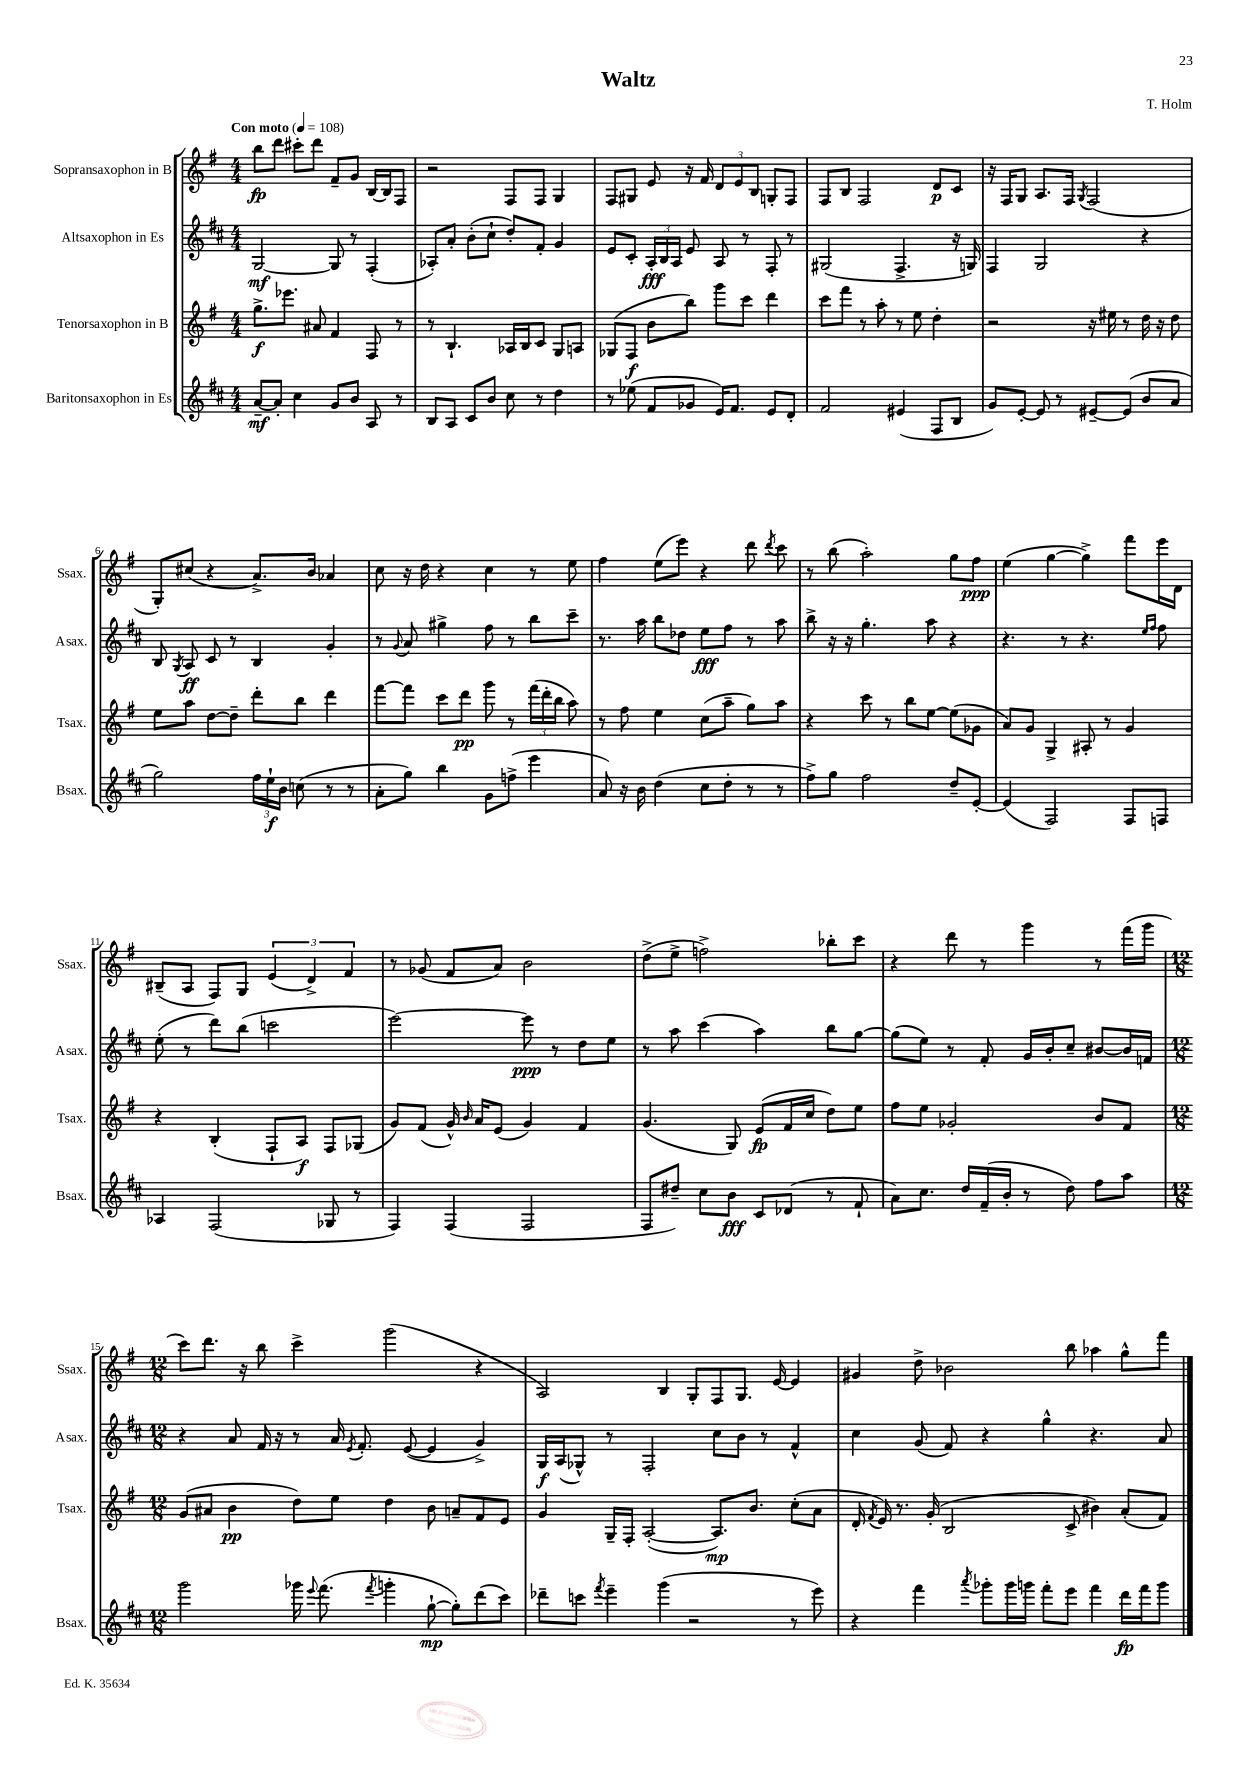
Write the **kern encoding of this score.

**kern	**kern	**kern	**kern
*staff4	*staff3	*staff2	*staff1
*clefG2	*clefG2	*clefG2	*clefG2
*k[f#c#]	*k[f#]	*k[f#c#]	*k[f#]
*M4/4	*M4/4	*M4/4	*M4/4
*MM108	*MM108	*MM108	*MM108
[8a~/L	8.gg^\L	[2G/	8bb\L
8a'/]J	.	.	8ddd\J
.	8.eee-\J	.	.
4cc#\	.	.	8ccc#'\L
.	8a#/	.	8ddd\J
8g/L	4f#/	8G/]	8f#~/L
8b/J	.	8r	8g/J
8A/	8F#/	(4F#'/	[16B/LL
.	.	.	16B/]J
8r	8r	.	8F#/J
=	=	=	=
8B/L	8r	8A-'/L)	2r
8A/J	4.B`/	8a'/J	.
8c#/L	.	(8b'\L	.
8b/J	.	8cc#`\J	.
8cc#\	16A-/LL	8dd'/L)	8F#/L
.	16B/J	.	.
8r	8c/J	8f#'/J	8F#/J
4dd\	8G/L	4g/	4G/
.	8A/J	.	.
=	=	=	=
8r	(8G-/L	8e/L	8F#/L
(8ee-\	8F#/J	8c#'/J	8G#/J
8f#/L	8b\L	24A'/LL	8e/
.	.	24B/	.
.	.	24A/JJ	.
8g-/J	8bb\J)	8e/	16r
.	.	.	16f#/
16e/LK)	8ggg\L	8A/	12d/L
8.f#/J	.	.	.
.	.	.	12e/
.	8ccc\J	8r	.
.	.	.	12B/J
8e/L	4ddd\	8F#'/	8G'/L
8d'/J	.	8r	8F#/J
=	=	=	=
2f#/	8ccc\L	(2G#/	8F#/L
.	8fff#\J	.	8B/J
.	8r	.	2F#/
.	8aa'\	.	.
(4e#/	8r	4.F#^/	.
.	8ee\	.	.
8F#/L	4dd'\	.	8d/L
8B/J	.	16r	8c/J
.	.	16G/)	.
=	=	=	=
8g/L)	2r	4F#/	16r
.	.	.	16F#/LK
[8e'/J	.	.	8G/J
8e/]	.	2G/	8.A/L
8r	.	.	.
.	.	.	16F#/Jk
.	.	.	8qG/
[8e#~/L	16r	.	(2F#/
.	16ee#\	.	.
(8e#/]J	8r	.	.
8b/L	16dd\	4r	.
.	16r	.	.
8a/J	8dd\	.	.
=	=	=	=
2gg\)	8ee\L	8B/	8G'/L)
.	.	8qG/	.
.	8aa\J	8A/	(8cc#/J
.	[8dd\L	8c#/	4r
.	8dd~\]J	8r	.
24ff#\LL	8ddd'\L	4B/	8.a^/L)
24ee`\	.	.	.
24b\JJ	.	.	.
(8cc\	8bb\J	.	.
.	.	.	16b/Jk
8r	4ddd\	4g'/	4a-/
8r	.	.	.
=	=	=	=
8a'\L	[8fff#\L	8r	8cc\
.	.	8qqg/	.
8gg\J)	8fff#\]J	8a/	16r
.	.	.	16dd\
4bb\	8ccc\L	4gg#^\	4r
.	8ddd\J	.	.
8g\L	8ggg\	8ff#\	4cc\
(8ff^\J	8r	8r	.
4eee\	(24fff#\LL	8bb\L	8r
.	24ddd'\	.	.
.	24bb\JJ	.	.
.	8aa\)	8ccc#~\J	8ee\
=	=	=	=
8a/)	8r	8.r	4ff#\
16r	8ff#\	.	.
16b\	.	16aa\	.
(4dd\	4ee\	8bb\L	(8ee\L
.	.	8dd-\J	8eee\J)
8cc#\L	(8cc\L	8ee\L	4r
8dd'\J	8aa~\J	8ff#\J	.
8r	8gg\L)	8r	8ddd\
.	.	.	8qddd/
8r	8aa\J	8aa\	8ccc\
=	=	=	=
8ff#^\L)	4r	8bb^\	8r
8gg\J	.	16r	(8bb\
.	.	16r	.
2ff#\	8ccc\	4.gg'\	2aa'\)
.	8r	.	.
.	8bb\L	.	.
.	[8ee\J	8aa\	.
8dd~/L	(8ee\]L	4r	8gg\L
[8e'/J	8g-\J	.	8ff#\J
=	=	=	=
(4e/]	8a/L)	4.r	(4ee\
.	8g/J	.	.
2F#/)	4G^/	.	[4gg\
.	.	8r	.
.	8A#'/	4.r	4gg^\])
.	8r	.	.
8F#/L	4g/	.	8fff#\L
.	.	16qqee/LL	.
.	.	16qqff#/JJ	.
8F/J	.	8ff#\	16eee\L
.	.	.	16d\JJ
=	=	=	=
4A-/	4r	(8ee'\	(8B#~/L
.	.	8r	8A/J
(2F#/	(4B'/	8ddd\L)	8F#/L)
.	.	(8bb\J	8G/J
.	8F#`/L	2ccc\	(6e/
.	8A/J)	.	.
.	.	.	6d^/)
8G-/	8F#/L	.	.
.	.	.	6f#/
8r	(8G-/J	.	.
=	=	=	=
4F#/)	8g/L)	[2eee\)	8r
.	(8f#/J	.	(8g-/
(4F#/	16g^^/)	.	8f#/L
.	16qqb/	.	.
.	16a/LK	.	.
.	(8e/J	.	8a/J)
2F#/	4g/)	8eee\]	2b\
.	.	8r	.
.	4f#/	8dd\L	.
.	.	8ee\J	.
=	=	=	=
8F#/L	(4.g/	8r	(8dd^\L
8dd#~/J)	.	8aa\	8ee^\J
8cc#\L	.	(4ccc#\	2ff^\)
8b\J	8G/)	.	.
8c#/L	(8e/L	4aa\)	.
(8d-/J	16f#/L	.	.
.	16cc/JJ	.	.
8r	8dd\L)	8bb\L	8bb-'\L
8f#`/	8ee\J	[8gg\J	8ccc\J
=	=	=	=
8a\L)	8ff#\L	(8gg\]L	4r
8.cc#\J	8ee\J	8ee\J)	.
.	2g-'/	8r	8ddd\
16dd/LL	.	.	.
(16f#~/	.	8f#'/	8r
16b'/JJ	.	.	.
8r	.	16g/LL	4ggg\
.	.	16b'/J	.
8dd\)	.	8cc#~/J	.
8ff#\L	8b/L	[8b#/L	8r
8aa\J	8f#/J	16b#/]L	(16fff#\LL
.	.	16f/JJ	16ggg\JJ
=	=	=	=
*M12/8	*M12/8	*M12/8	*M12/8
2ggg\	(8g/L	4r	8ccc\L)
.	8a#/J	.	8.ddd\J
.	4b\	8a/	.
.	.	.	16r
.	.	16f#/	8bb\
.	.	16r	.
16ggg-\	8dd\L)	8r	4ccc^\
8qqeee/	.	.	.
(8.fff#\	.	.	.
.	8ee\J	16a/	.
.	.	8qe/	.
.	.	8.f#'/	.
8qfff#/	.	.	.
4ggg'\	4dd\	.	(2ggg\
.	.	([8e/	.
[8gg`\	8b\	4e/]	.
8gg'\]L)	8a~/L	.	.
(8ddd\	8f#/	4g^/)	4r
8ccc#\J)	8e/J	.	.
=	=	=	=
8ddd-~\L	4g/	16G/LL	2A/)
.	.	(16A/J	.
8ccc\J	.	8G-^^/J)	.
8qfff#/	.	.	.
4eee~\	16G~/LL	8r	.
.	16F#'/JJ	.	.
.	([2A'/	2F#'/	.
(4ggg\	.	.	4B/
2r	.	.	8G'/L
.	8.A/]L)	8cc#\L	8F#/
.	.	8b\J	8.G/J
.	8.b/J	.	.
.	.	8r	.
.	.	.	[16e/
8r	(8cc'\L	4f#^^/	4e/]
8eee\)	8a\J	.	.
=	=	=	=
4r	16d'/	4cc#\	4g#/
.	8qf#/	.	.
.	16e/)	.	.
.	8.r	.	.
4fff#\	.	(8g/	8dd^\
.	(16g'/	.	.
.	2B/	8f#/)	2b-\
8qaaa/	.	.	.
8ggg-'\L	.	4r	.
16ggg-\L	.	.	.
16ggg\JJ	.	.	.
8fff#'\L	.	4gg^^\	.
8eee\J	8c^/	.	8bb\
4fff#\	4b#\)	4.r	4aa-\
16ddd\LL	(8a'/L	.	8gg^^\L
16fff#\J	.	.	.
8ggg\J	8f#/J)	8a/	8fff#\J
==	==	==	==
*-	*-	*-	*-
